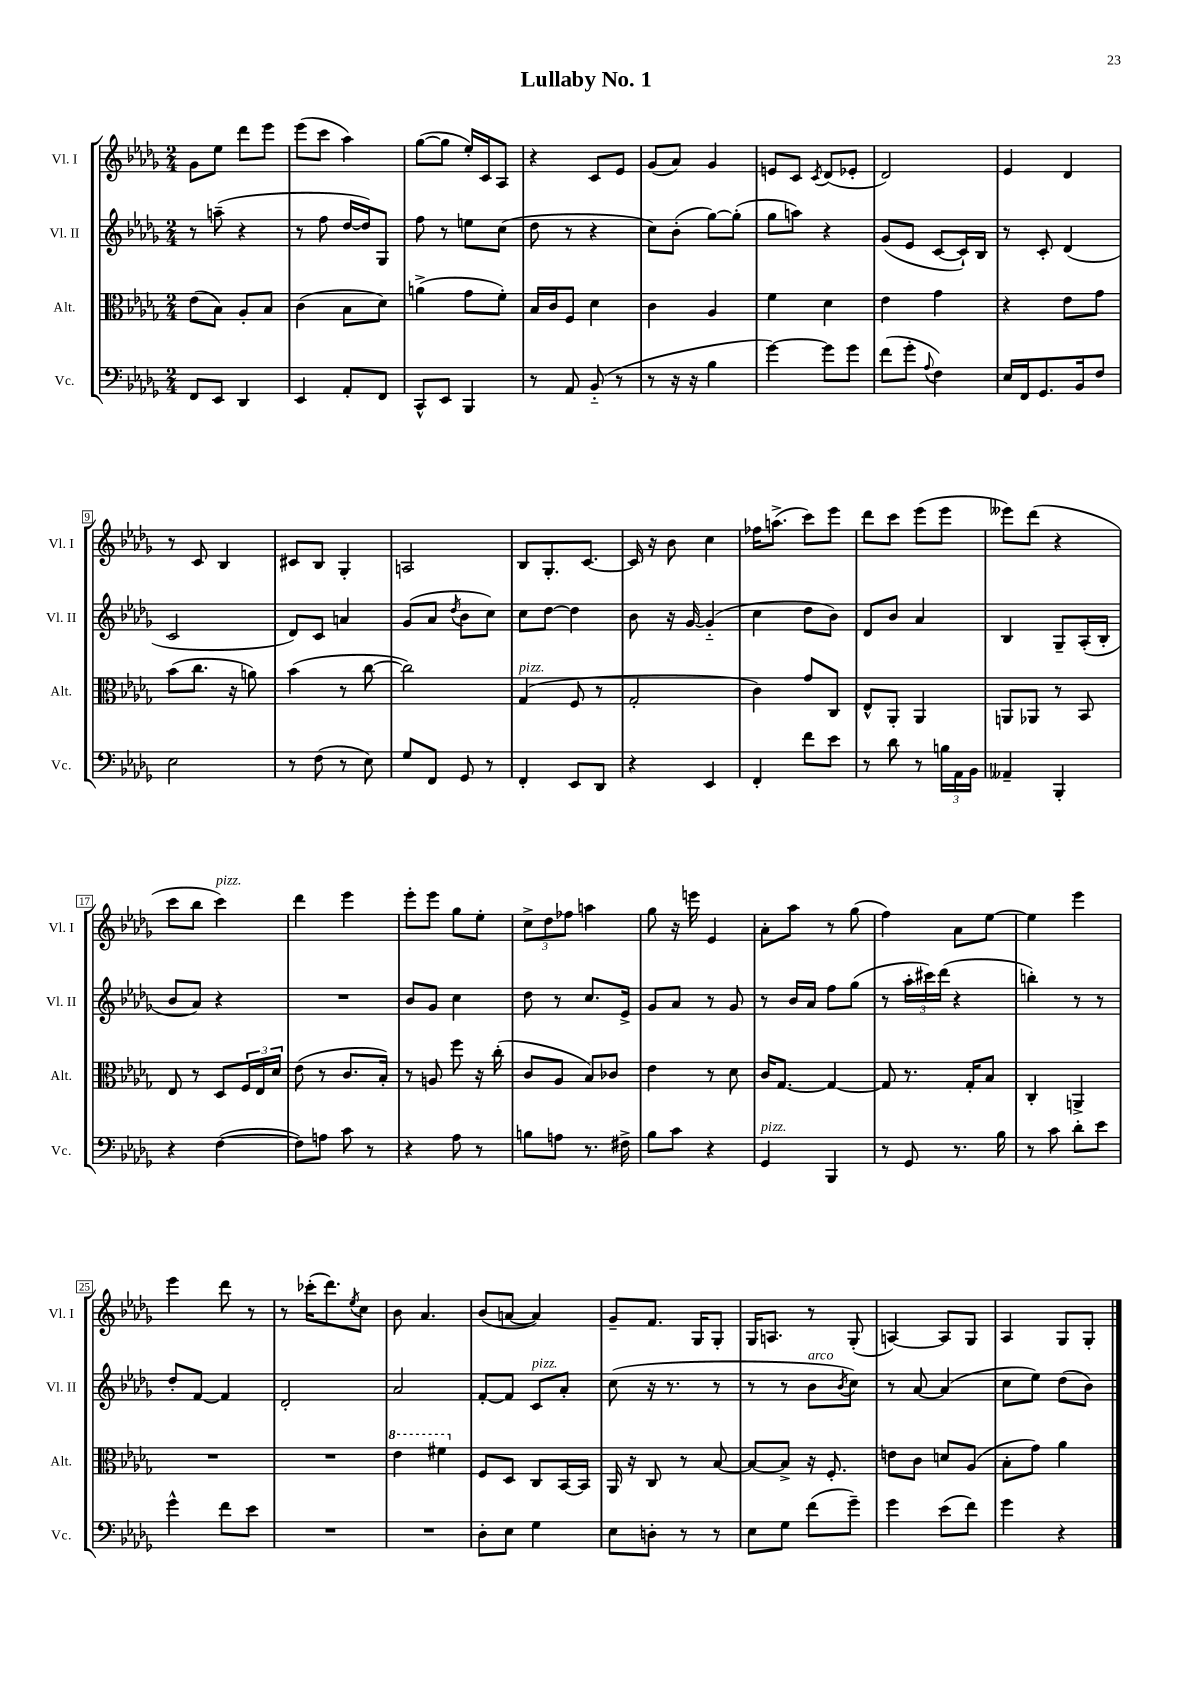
\header { title = "Lullaby No. 1" }
<<
\new StaffGroup <<
\new Staff = "s0" \with { instrumentName = "Vl. I" shortInstrumentName = "Vl. I" } {
    \clef treble \key des \major \numericTimeSignature \time 2/4
    ges'8 ees''8 des'''8 ees'''8 |
    ees'''8( c'''8 aes''4) |
    ges''8~( ges''8 ees''16-.) c'16 aes8 |
    r4 c'8 ees'8 |
    ges'8( aes'8) ges'4 |
    e'8 c'8 \acciaccatura { c'8 } des'8( ees'8-. |
    des'2) |
    ees'4 des'4 |
    r8 c'8 bes4 |
    cis'8 bes8 ges4-. |
    a2 |
    bes8 ges8.-. c'8.~ |
    c'16 r16 bes'8 c''4 |
    fes''16 a''8.->( c'''8) ees'''8 |
    des'''8 c'''8 ees'''8( ees'''8 |
    eeses'''8) des'''8( r4 |
    c'''8 bes''8 c'''4^\markup { \italic "pizz." }) |
    des'''4 ees'''4 |
    ees'''8-. ees'''8 ges''8 ees''8-. |
    \tuplet 3/2 { c''8-> des''8 fes''8 } a''4 |
    ges''8 r16 e'''16 ees'4 |
    aes'8-. aes''8 r8 ges''8( |
    f''4) aes'8 ees''8~ |
    ees''4 ees'''4 |
    ees'''4 des'''8 r8 |
    r8 ces'''16-.( des'''8.) \acciaccatura { ees''8 } c''8 |
    bes'8 aes'4. |
    bes'8( a'8~ a'4) |
    ges'8-- f'8. ges16 ges8-. |
    ges16 a8. r8 ges8-.( |
    a4~) a8 ges8 |
    aes4 ges8 ges8-. \bar "|." |
}
\new Staff = "s1" \with { instrumentName = "Vl. II" shortInstrumentName = "Vl. II" } {
    \clef treble \key des \major \numericTimeSignature \time 2/4
    r8 a''8--( r4 |
    r8 f''8 des''16~ des''16) ges8 |
    f''8 r8 e''8 c''8( |
    des''8 r8 r4 |
    c''8) bes'8-.( ges''8~) ges''8-.( |
    ges''8 a''8) r4 |
    ges'8( ees'8 c'8~ c'16-!) bes16 |
    r8 c'8-. des'4( |
    c'2 |
    des'8) c'8 a'4 |
    ges'8( aes'8 \acciaccatura { des''8 } bes'8 c''8) |
    c''8 des''8~ des''4 |
    bes'8 r16 ges'16~ ges'4-_( |
    c''4 des''8 bes'8) |
    des'8 bes'8 aes'4 |
    bes4 ges8-- aes16-.( bes16-. |
    bes'8 aes'8) r4 |
    R2 |
    bes'8 ges'8 c''4 |
    des''8 r8 c''8. ees'16-> |
    ges'8 aes'8 r8 ges'8 |
    r8 bes'16 aes'16 f''8 ges''8( |
    r8 \tuplet 3/2 { aes''16-. cis'''16) des'''16( } r4 |
    b''4-.) r8 r8 |
    des''8-. f'8~ f'4 |
    des'2-. |
    aes'2 |
    f'8~-. f'8 c'8^\markup { \italic "pizz." } aes'8-. |
    c''8( r16 r8. r8 |
    r8 r8 bes'8^\markup { \italic "arco" } \acciaccatura { bes'8 } c''8) |
    r8 aes'8~ aes'4( |
    c''8 ees''8) des''8( bes'8) \bar "|." |
}
\new Staff = "s2" \with { instrumentName = "Alt." shortInstrumentName = "Alt." } {
    \clef alto \key des \major \numericTimeSignature \time 2/4
    ees'8( bes8) aes8-. bes8 |
    c'4( bes8 des'8) |
    a'4->( ges'8 f'8-.) |
    bes16 c'16 f8 des'4 |
    c'4 aes4 |
    f'4 des'4 |
    ees'4 ges'4 |
    r4 ees'8 ges'8 |
    bes'8( c''8. r16 a'8) |
    bes'4( r8 c''8~ |
    c''2) |
    ges4^\markup { \italic "pizz." }( f8 r8 |
    ges2-. |
    c'4) ges'8 c8 |
    ees8-^ aes,8-. aes,4 |
    a,8 aes,8 r8 bes,8 |
    ees8 r8 des8 \tuplet 3/2 { f16 ees16 des'16 } |
    ees'8( r8 c'8. bes16-.) |
    r8 a8 f''8 r16 c''16-.( |
    c'8 aes8 bes8) ces'8 |
    ees'4 r8 des'8 |
    c'16 ges8.~ ges4~ |
    ges8 r8. ges16-. bes8 |
    c4-. a,4-> |
    R2 |
    R2 |
    \ottava #1 ees''4 fis''4 \ottava #0 |
    f8 des8 c8 bes,16~ bes,16 |
    aes,16 r16 c8 r8 bes8~ |
    bes8~ bes8-> r16 f8.-. |
    e'8 c'8 d'8 aes8( |
    bes8-. ges'8) aes'4 \bar "|." |
}
\new Staff = "s3" \with { instrumentName = "Vc." shortInstrumentName = "Vc." } {
    \clef bass \key des \major \numericTimeSignature \time 2/4
    f,8 ees,8 des,4 |
    ees,4 aes,8-. f,8 |
    c,8-^ ees,8 bes,,4 |
    r8 aes,8 bes,8-_( r8 |
    r8 r16 r16 bes4 |
    ges'4~) ges'8 ges'8 |
    f'8( ges'8-. \appoggiatura { aes8 } f4) |
    ees16 f,16 ges,8. bes,16 f8 |
    ees2 |
    r8 f8( r8 ees8) |
    ges8 f,8 ges,8 r8 |
    f,4-. ees,8 des,8 |
    r4 ees,4 |
    f,4-. f'8 ees'8 |
    r8 des'8 r8 \tuplet 3/2 { b16 aes,16 bes,16 } |
    aeses,4-- bes,,4-. |
    r4 f4~( |
    f8) a8 c'8 r8 |
    r4 aes8 r8 |
    b8 a8 r8. fis16-> |
    bes8 c'8 r4 |
    ges,4^\markup { \italic "pizz." } bes,,4 |
    r8 ges,8 r8. bes16 |
    r8 c'8 des'8-. ees'8 |
    ges'4-^ f'8 ees'8 |
    R2 |
    R2 |
    des8-. ees8 ges4 |
    ees8 d8-. r8 r8 |
    ees8 ges8 f'8( ges'8--) |
    ges'4 ees'8( f'8) |
    ges'4 r4 \bar "|." |
}
>>
>>
\layout { \context { \Score \override BarNumber.stencil = #(make-stencil-boxer 0.1 0.3 ly:text-interface::print) } }
